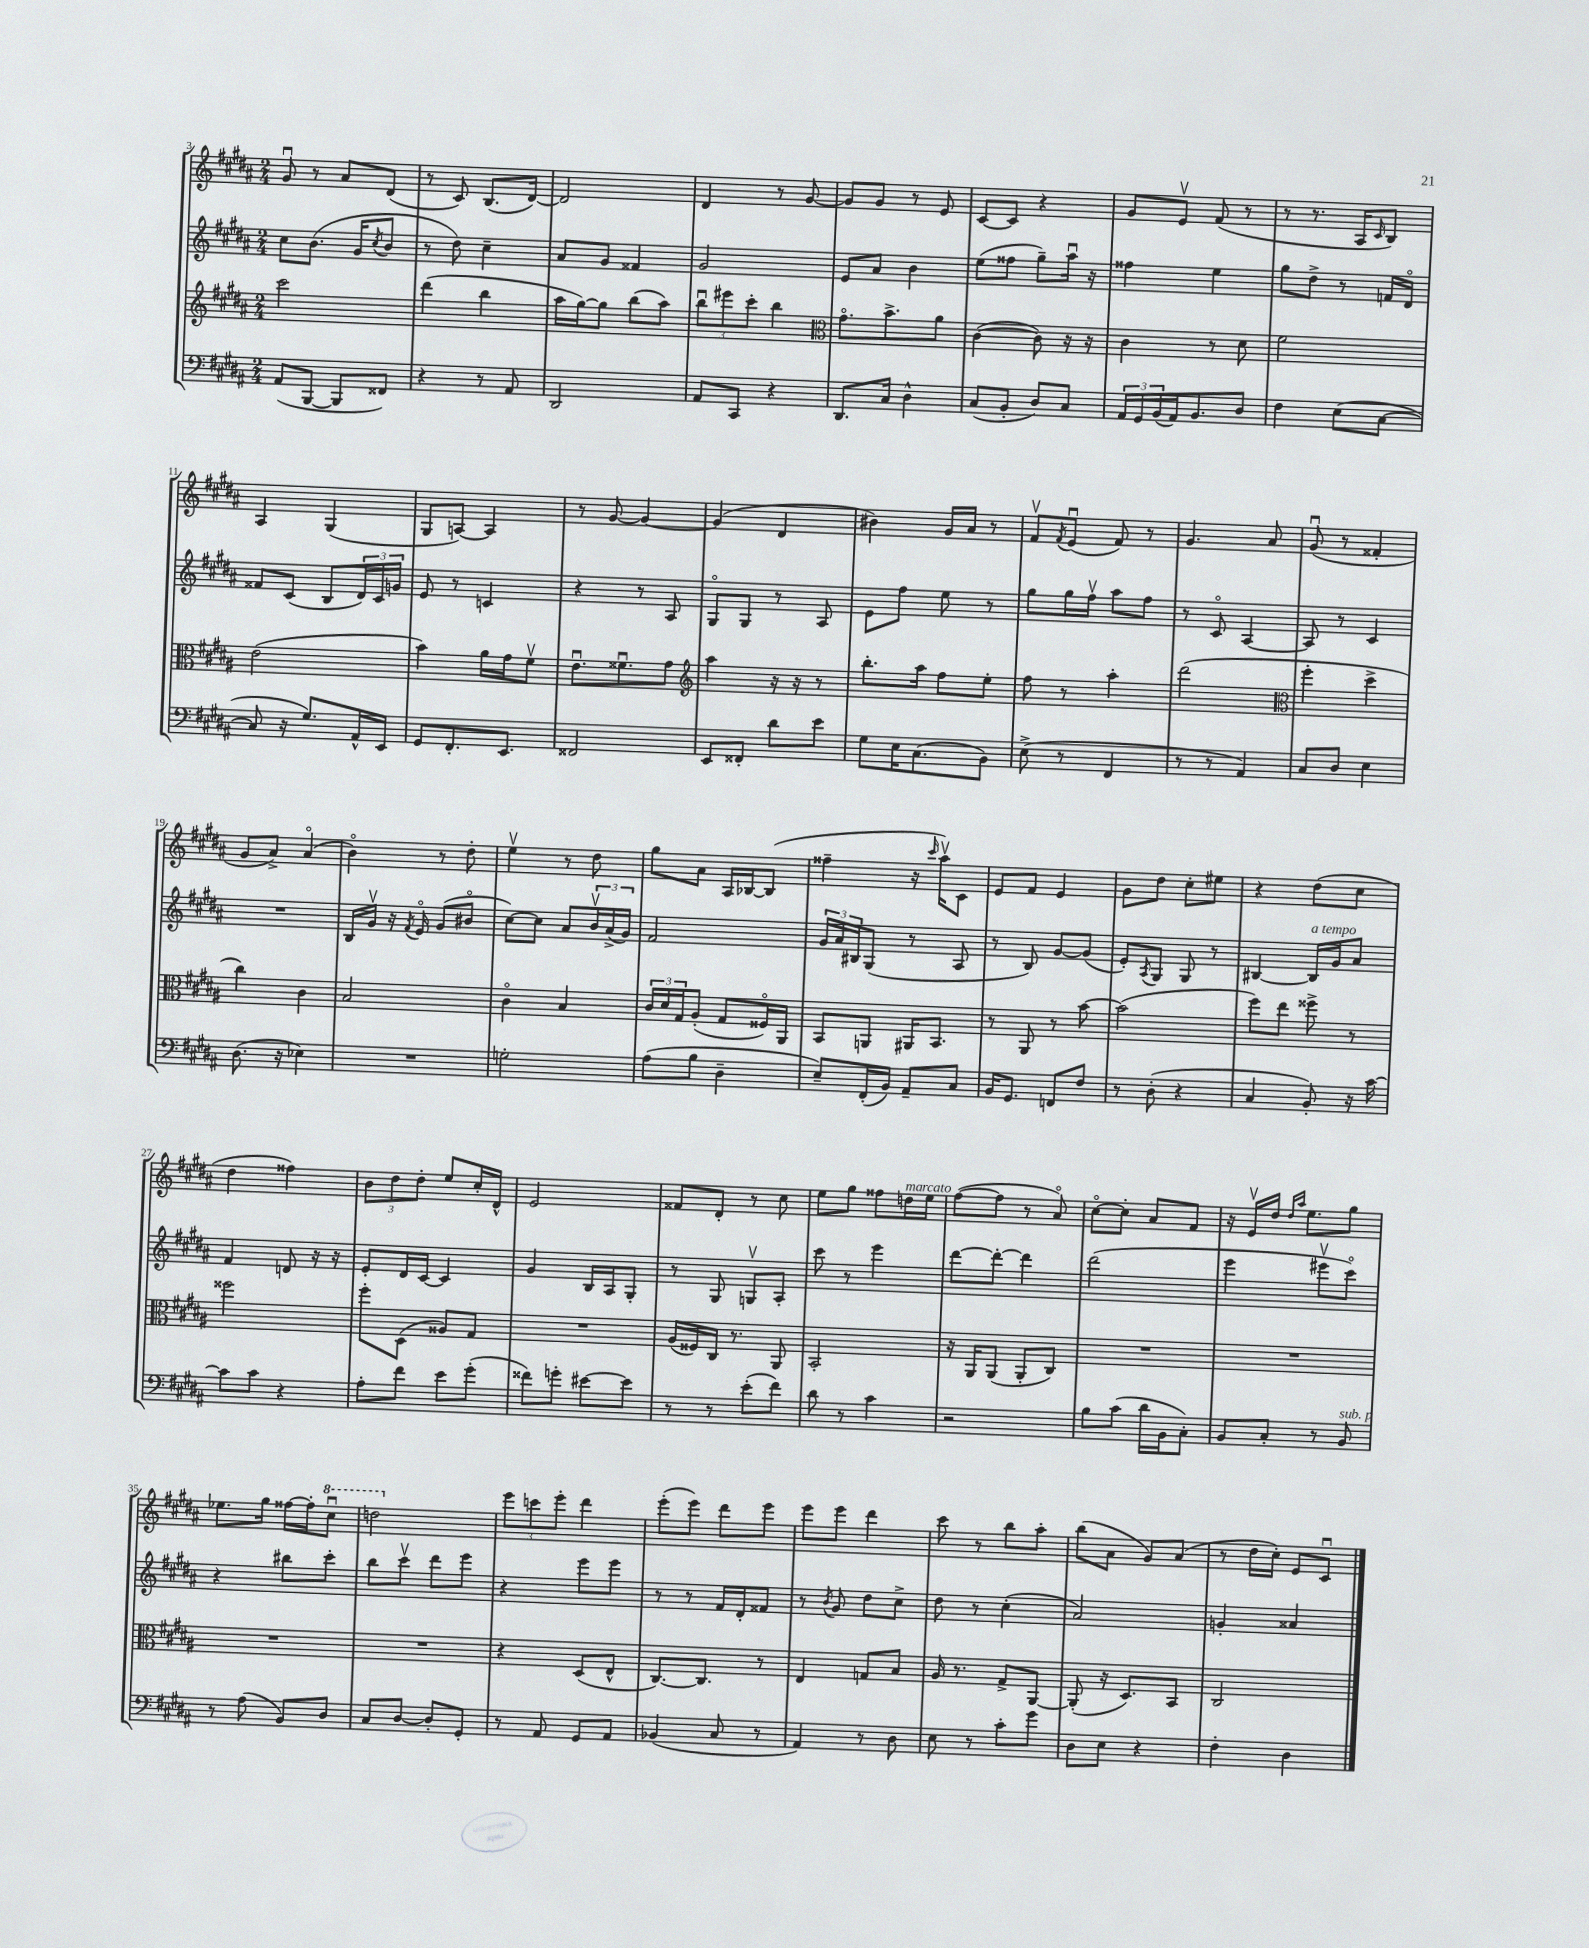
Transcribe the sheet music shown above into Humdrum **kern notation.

**kern	**kern	**kern	**kern
*staff4	*staff3	*staff2	*staff1
*clefF4	*clefG2	*clefG2	*clefG2
*k[f#c#g#d#a#]	*k[f#c#g#d#a#]	*k[f#c#g#d#a#]	*k[f#c#g#d#a#]
*M2/4	*M2/4	*M2/4	*M2/4
(8AA#	2ccc#	8cc#	8g#u
[8BBB	.	(8.b	8r
8BBB]	.	.	8a#
.	.	16g#	.
.	.	8qcc#	.
8FF##)	.	8b	(8d#
=	=	=	=
4r	(4ddd#	8r	8r
.	.	8dd#)	8c#)
8r	4bb	4cc#~	(8.B
8AA#	.	.	.
.	.	.	[16d#)
=	=	=	=
2DD#	16aa#	8a#	2d#]
.	[16gg#)	.	.
.	8gg#]	8g#	.
.	(8bb	4f##	.
.	8aa#)	.	.
=	=	=	=
8AA#	12bbu	2g#	4d#
.	12eee#	.	.
8CC#	.	.	.
.	12ccc#'	.	.
4r	4bb	.	8r
.	.	.	[8g#
=	=	=	=
*	*clefC3	*	*
8.DD#	8.g#o	8e	8g#]
.	.	8a#	8g#
16C#	8.b^	.	.
4D#^^	.	4b	8r
.	8a#	.	8e
=	=	=	=
(8C#	([4c#	(8ee	[8c#
8BB'	.	8ff##	8c#]
8D#)	8c#])	8gg#~)	4r
8C#	16r	16aa#u	.
.	16r	16r	.
=	=	=	=
24AA#	4c#	4ff##	8g#
24GG#	.	.	.
(24BB	.	.	.
16AA#)	.	.	8ev
8.BB	.	.	.
.	8r	4ee	(8f#
8D#	8d#	.	8r
=	=	=	=
4F#	2f#	8gg#	8r
.	.	8dd#^	8.r
(8E	.	8r	.
.	.	.	16A#
.	.	.	16qqc#
[8C#	.	16f	8B)
.	.	16d#o	.
=	=	=	=
8C#]	(2e	8f##	4A#
16r	.	(8c#	.
8.G#)	.	.	.
.	.	8B	(4G#
16AA#^^	.	24d#)	.
.	.	24c#	.
16EE	.	.	.
.	.	24g	.
=	=	=	=
8GG#	4b)	8e	8G#
8.FF#'	.	8r	[8A)
.	16a#	4c	4A]
8.EE	16g#	.	.
.	8f#v	.	.
=	=	=	=
2FF##	8.eu	4r	8r
.	.	.	[8g#
.	8.f##u	.	.
.	.	8r	4g#_
.	8g#	8A#	.
=	=	=	=
*	*clefG2	*	*
8EE	4aa#	8G#o	(4g#]
8FF##'	.	8G#	.
8d#	16r	8r	4d#
.	16r	.	.
8e	8r	8A#	.
=	=	=	=
8G#	8.bb'	8e	4b#)
16E	.	8ff#	.
(8.C#	16aa#	.	.
.	8ff#	8ee	16g#
.	.	.	16a#
8BB)	8ee'	8r	8r
=	=	=	=
(8E^	8ff#	8gg#	8f#v
.	.	.	8qf#
8r	8r	16gg#	(8eu
.	.	16ff#v	.
4FF#	4aa#'	8aa#	8f#)
.	.	8ff#	8r
=	=	=	=
8r	(2ddd#	8r	4.g#
8r	.	8c#o	.
4AA#)	.	[4A#	.
.	.	.	8a#
=	=	=	=
*	*clefC3	*	*
8C#	4ff#'	8A#]	(8g#u
8D#	.	8r	8r
4E	4dd#^	4c#	4f##'
=	=	=	=
(8.D#	4cc#)	2r	8g#
.	.	.	8a#^)
16r	.	.	.
4E-)	4c#	.	(4a#o
=	=	=	=
2r	2B	16B	4bo)
.	.	16g#v	.
.	.	16r	.
.	.	8qf#	.
.	.	16eo	.
.	.	(8g#	8r
.	.	8b#o	8dd#'
=	=	=	=
2G'	4c#o	[8cc#)	4eev
.	.	8cc#]	.
.	4B	8a#	8r
.	.	24bv	8dd#
.	.	(24a#^	.
.	.	24g#)	.
=	=	=	=
(8A#	24c#	2f#	8gg#
.	24d#	.	.
.	24G#	.	.
8B	(8A#'	.	8a#
4D#~	8G#	.	16A#
.	.	.	[16B-
.	16F##o)	.	(8B-]
.	16AA#	.	.
=	=	=	=
8E~)	8BB	24g#	4ff##~
.	.	24a#	.
.	.	24B#	.
(16FF#'	8AA	(8G#	.
16BB)	.	.	.
8AA#~	16AA#	8r	16r
.	.	.	16qqccc#
.	8.BB	.	16aa#v)
8C#	.	8A#	8c#
=	=	=	=
16BB	8r	8r	8e
8.GG#	.	.	.
.	8AA#	8B)	8f#
8FF	8r	[8g#	4e
8F#	[8b	(8g#]	.
=	=	=	=
8r	(2b]	8e')	8g#
.	.	8qA#	.
(8D#'	.	8G#	8dd#
4r	.	8G#	8cc#'
.	.	8r	8ee#
=	=	=	=
4C#	8ff#)	[4B#	4r
.	8ee	.	.
8BB')	8ff##^	16B#]	(8dd#
.	.	16g#	.
16r	8r	8a#	8cc#
[16c#	.	.	.
=	=	=	=
8c#]	2ff##	4f#	4dd#
8c#	.	.	.
4r	.	8d	4ff##)
.	.	16r	.
.	.	16r	.
=	=	=	=
8A#'	8ff#'	8e'	12b
.	.	.	12dd#
8f#	(8D#	16d#	.
.	.	.	12dd#'
.	.	[16c#	.
8e	8A##)	4c#]	8ee
(8g#'	8G#	.	16cc#'
.	.	.	16d#^^
=	=	=	=
8f##)	2r	4g#	2e
8g'	.	.	.
[8e#	.	16B	.
.	.	16A#	.
8e#]	.	8G#'	.
=	=	=	=
8r	(16A#	8r	8f##
.	16F##)	.	.
8r	16C#	8G#	8d#'
.	8.r	.	.
(8e'	.	8Gv	8r
8f#)	8AA#	8A#'	8cc#
=	=	=	=
8d#	2BB'	8ccc#	8ee
8r	.	8r	8gg#
4c#	.	4eee	8ff##
.	.	.	16dd
.	.	.	16ee
=	=	=	=
2r	16r	[8ddd#	([8ff#
.	16AA#	.	.
.	(8AA#	8ddd#'_	8ff#]
.	8AA#'	4ddd#]	8r
.	8C#)	.	8a#o)
=	=	=	=
8B	2r	(2ddd#	[8cc#o
(8c#	.	.	8cc#']
16d#	.	.	8a#
16BB	.	.	.
8C#')	.	.	8f#
=	=	=	=
8BB	2r	4eee	16r
.	.	.	16ev
8C#'	.	.	16dd#
.	.	.	16qqdd#
.	.	.	16qqaa#
.	.	.	8.ee
8r	.	8eee#v	.
8BB	.	8ccc#o)	8gg#
=	=	=	=
8r	2r	4r	8.ee-
(8A#	.	.	.
.	.	.	16gg#
8BB)	.	8bb#	[16ff##
.	.	.	16ff##']
8D#	.	8ccc#'	8ccc#u
=	=	=	=
8C#	2r	8bb	2ddd
[8D#	.	8ccc#v	.
8D#']	.	8ddd#	.
8GG#'	.	8eee	.
=	=	=	=
8r	4r	4r	12eee
.	.	.	12ccc
8AA#	.	.	.
.	.	.	12eee'
8GG#	(8D#	8eee	4ddd#
8AA#	8E^^	8eee	.
=	=	=	=
(4BB-	[8.C#)	8r	(8eee'
.	.	8r	8eee)
.	8.C#]	.	.
8C#	.	16f#	8ddd#
.	.	16d#'	.
8r	8r	8f##	8eee
=	=	=	=
4AA#)	4E	8r	8eee
.	.	8qb	.
.	.	8g#	8eee
8r	8G	8dd#	4ddd#
8D#	8B	8cc#^	.
=	=	=	=
8E	16A#	8dd#	8ccc#
.	8.r	.	.
8r	.	8r	8r
8c#'	8G#^	(4cc#'	8bb
8g#	[8AA#	.	8aa#'
=	=	=	=
8D#	(8AA#']	2a#)	(8bb
8E	16r	.	8a#
.	8.D#)	.	.
4r	.	.	8g#)
.	8BB	.	(8a#
=	=	=	=
4F#'	2C#	4g'	8r
.	.	.	16dd#
.	.	.	16cc#')
4D#	.	4a##	8e
.	.	.	8c#u
==	==	==	==
*-	*-	*-	*-
